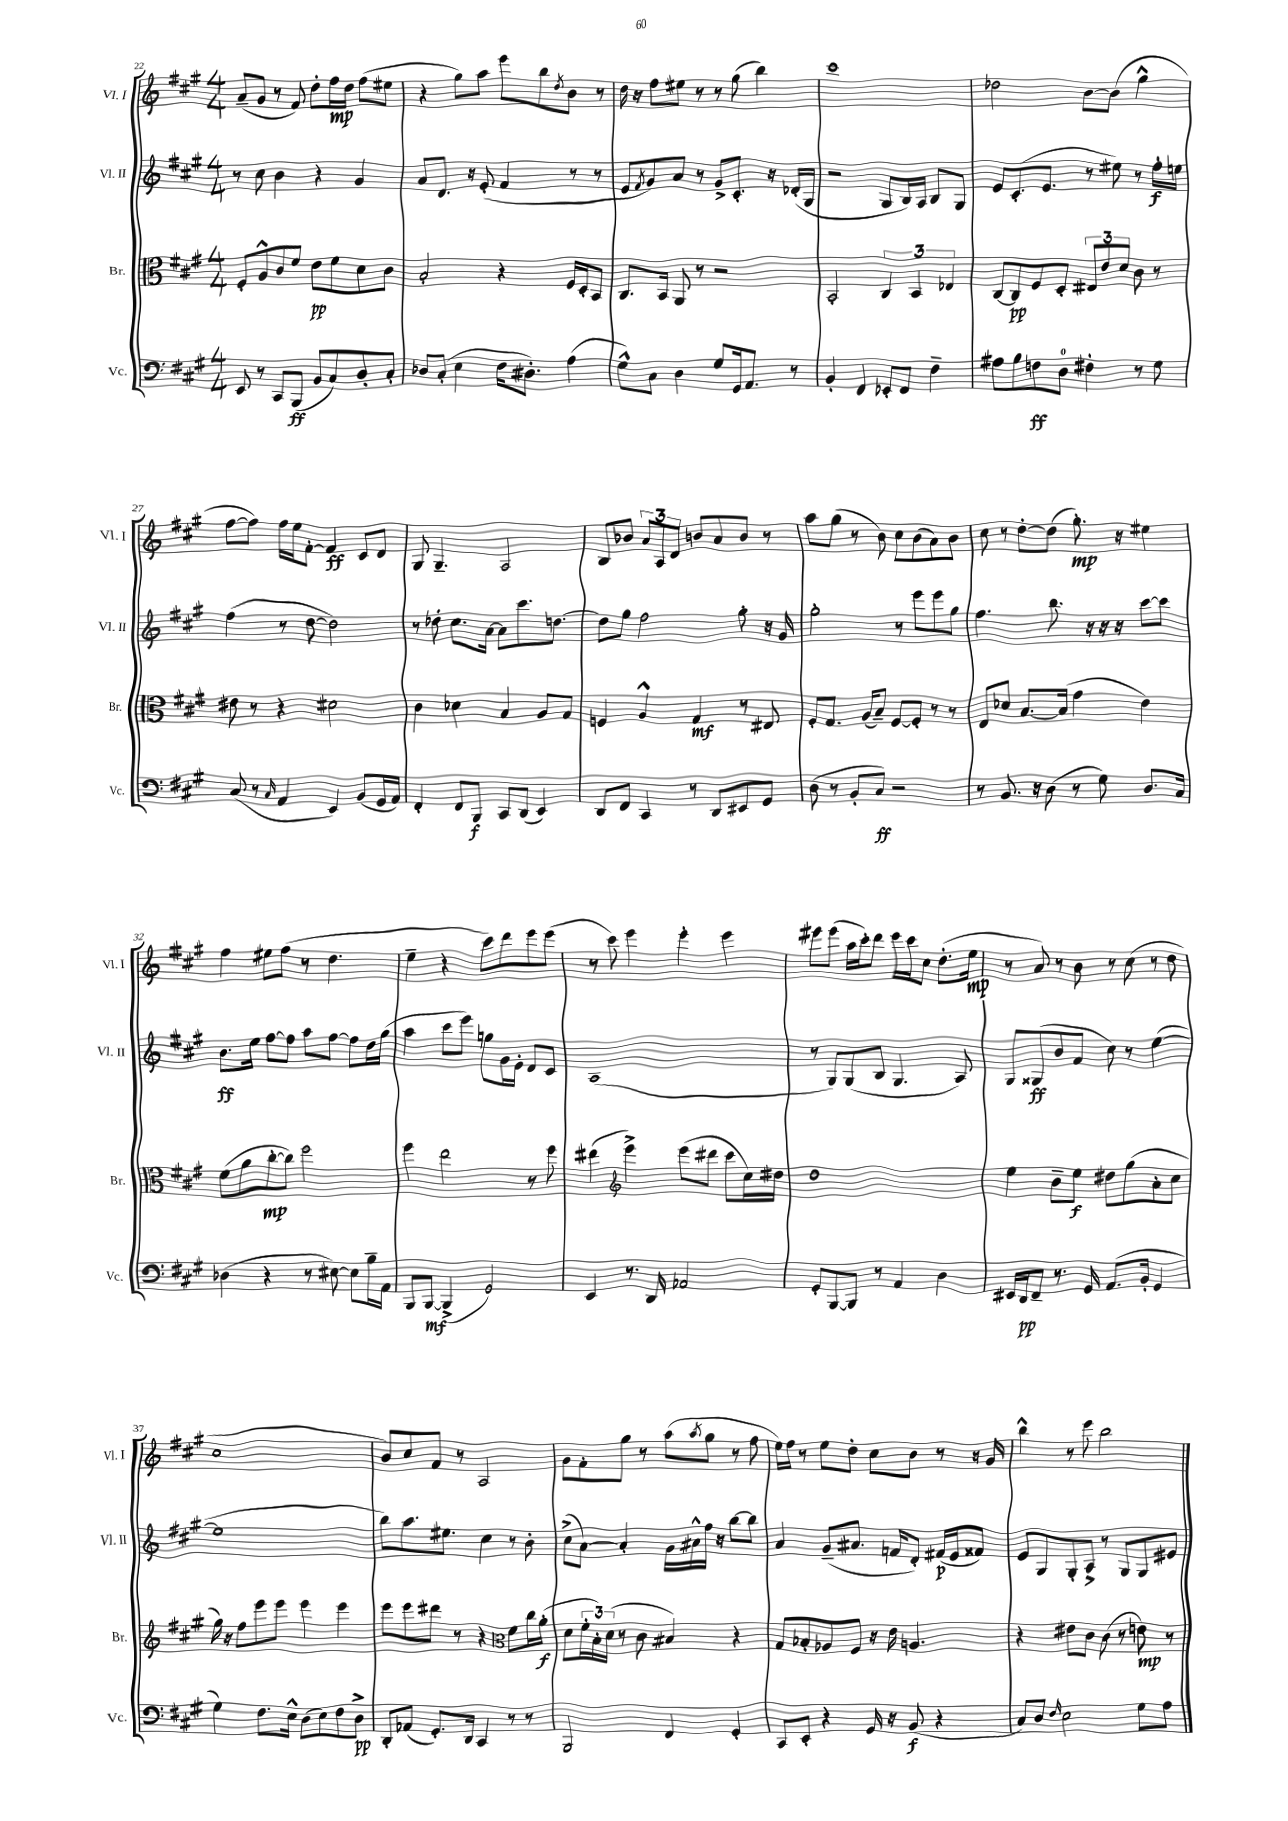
<<
\new StaffGroup <<
\new Staff = "s0" \with { instrumentName = "Vl. I" shortInstrumentName = "Vl. I" } {
    \clef treble \key a \major \numericTimeSignature \time 4/4
    a'8--( gis'8 r8 fis'8) d''8-. fis''16\mp d''16 fis''8( eis''8 |
    r4 gis''8) a''8 e'''8 b''8 \acciaccatura { d''8 } b'8 r8 |
    d''16 r16 fis''8 eis''8 r8 r8 gis''8( b''4) |
    cis'''1 |
    des''2 b'8~ b'8( gis''4-^ |
    fis''8~ fis''8) fis''16 e''16 fis'8~-. fis'4\ff cis'8 d'8 |
    gis8 gis4.-- a2 |
    b8 bes'8 \tuplet 3/2 { a'8 a8 d'8 } b'8 a'8 b'8 r8 |
    a''8 gis''8( r8 b'8) cis''8 b'8( a'8) b'8 |
    cis''8 r8 d''8~-. d''8( gis''8.-.\mp) r16 eis''4 |
    fis''4 eis''8 fis''8( r8 d''4. |
    e''4-- r4 cis'''8) d'''8 e'''8 e'''8( |
    r8 cis'''8) e'''4 e'''4-. e'''4 |
    eis'''8 eis'''8( a''16 cis'''16-.) d'''8 eis'''16 cis'''16 cis''8 d''8.-.( e''16\mp |
    r8 a'8) r8 b'8 r8 cis''8( r8 d''8 |
    cis''1 |
    b'8) cis''8 fis'8 r8 a2 |
    gis'8 fis'8-. gis''8 r8 a''8( \acciaccatura { a''8 } gis''8 r8 fis''8 |
    e''16) fis''16 r8 e''8 d''8-. cis''8 b'8 r8 r16 gis'16 |
    b''4-^ r8 e'''8 b''2 \bar "|." |
}
\new Staff = "s1" \with { instrumentName = "Vl. II" shortInstrumentName = "Vl. II" } {
    \clef treble \key a \major \numericTimeSignature \time 4/4
    r8 cis''8 b'4 r4 gis'4 |
    a'8 d'8. r16 e'8-.( fis'4 r8 r8 |
    e'8 \acciaccatura { fis'8 } gis'8) a'8 r8 gis'8-> cis'8.-. r16 des'16-.( gis16 |
    r2 gis8 b16) a16 b8 gis8 |
    e'8 cis'8.-.( e'8. r8 eis''8) r8 fis''16-.\f e''16 |
    fis''4( r8 d''8~ d''2) |
    r8 des''8-. cis''8. a'16~ a'8 cis'''8. d''8.~ |
    d''8 gis''8 fis''2 gis''8-. r16 gis'16 |
    gis''2-. r8 e'''8 e'''8 gis''8 |
    fis''4. b''8. r16 r16 r16 cis'''8~ cis'''8 |
    b'8.\ff e''16 fis''8~ fis''8 a''8 fis''8~ fis''8 d''16 gis''16( |
    a''4 cis'''8 e'''8) g''8 gis'16 e'16-. d'8 cis'8 |
    a1( |
    r8 gis8) gis8( b8 gis4. a8) |
    gis8 gisis8\ff( b'8 fis'8 cis''8) r8 e''4~( |
    e''1 |
    b''8) a''8. eis''8. cis''4 r8 b'8-. |
    cis''8->( a'8~) a'4-. gis'16 ais'16-^ fis''16 r16 b''8~ b''8 |
    a'4 gis'8--( ais'8. f'16 d'8-.) fis'16\p( e'16 fisis'8) |
    e'8 gis8 gis8-. a8-> r8 gis8 gis8 eis'8 \bar "|." |
}
\new Staff = "s2" \with { instrumentName = "Br." shortInstrumentName = "Br." } {
    \clef alto \key a \major \numericTimeSignature \time 4/4
    fis8-. a8-^ cis'8 fis'8 e'8\pp fis'8 d'8 cis'8 |
    b2-. r4 fis16 d16-. b,8 |
    cis8. b,16 a,8 r8 r2 |
    b,2-. \tuplet 3/2 { cis4 b,4 ees4 } |
    cis8~ cis8\pp fis8 d8-. \tuplet 3/2 { eis8 e'8 d'8 } cis'8 r8 |
    eis'8 r8 r4 dis'2 |
    cis'4 des'4 b4 a8 gis8 |
    f4 a4-^ gis4\mf r8 eis8 |
    fis8-. gis8. a16( b8--) fis8~ fis8-. r8 r8 |
    e8 des'8 b8.~ b16( gis'4 e'4) |
    fis'8( a'8 cis''8~-.\mp cis''8) fis''2 |
    fis''4 e''2 r8 fis''8 |
    eis''4( \clef treble e'''4->) e'''8( dis'''8 cis'''8 cis''16) dis''16 |
    d''1 |
    e''4 b'8-- e''8\f dis''8 gis''8( a'8-. cis''8 |
    gis''16) r16 fis''8 e'''8 e'''8 e'''4 e'''4 |
    e'''8 e'''8 dis'''8 r8 r4 \clef alto fis'8 cis''16 a'16-.\f( |
    d'8 \tuplet 3/2 { fis'16-. b16-.) d'16( } r8 cis'8 bis4) r4 |
    gis8 bes8-. aes8 fis8 r16 e'16 a4. |
    r4 eis'8 cis'8 cis'8( r8 e'8\mp) r8 \bar "|." |
}
\new Staff = "s3" \with { instrumentName = "Vc." shortInstrumentName = "Vc." } {
    \clef bass \key a \major \numericTimeSignature \time 4/4
    e,8 r8 cis,8 b,,8\ff( b,8 cis8) d8-. cis8-. |
    des8 cis8-.( e4 fis16 dis8.-.) a4( |
    gis8-^) cis8 d4 gis8 gis,16 a,8. r8 |
    b,4-. fis,4 ees,8-. fis,8 fis4-- |
    ais8 b8 f8\ff d8-0 fis4-. r8 gis8 |
    cis8( r8 \grace { cis16 } a,4 e,4) b,8( gis,16 a,16) |
    fis,4-. fis,8 b,,8\f cis,8 d,8( e,4) |
    d,8 fis,8 cis,4 r8 d,8 eis,8 gis,8 |
    d8( r8 b,8-. cis8\ff) r2 |
    r8 b,8. r16 d8( r8 gis8) d8. cis16 |
    des4( r4 r8 eis8~) eis8 b16-- a,16 |
    b,,8 b,,8~\mf b,,4->( gis,2) |
    e,4 r8. d,16 aes,2 |
    gis,8-. b,,8~ b,,8 r8 a,4 d4 |
    eis,16 d,16\pp fis,8-- r8. gis,16 a,8.( b,16-. gis,4 |
    gis4) fis8. e16-^ d8( e8) fis8 d8->\pp |
    d,8-. aes,8( gis,8.-.) d,16 cis,4 r8 r8 |
    b,,2 fis,4 gis,4-. |
    cis,8 e,8-. r4 gis,16 r16 b,8\f( r4 |
    cis8) d8 \grace { fis16 } e2 gis8 a8 \bar "|." |
}
>>
>>
\layout { \context { \Score currentBarNumber = #22 } }
